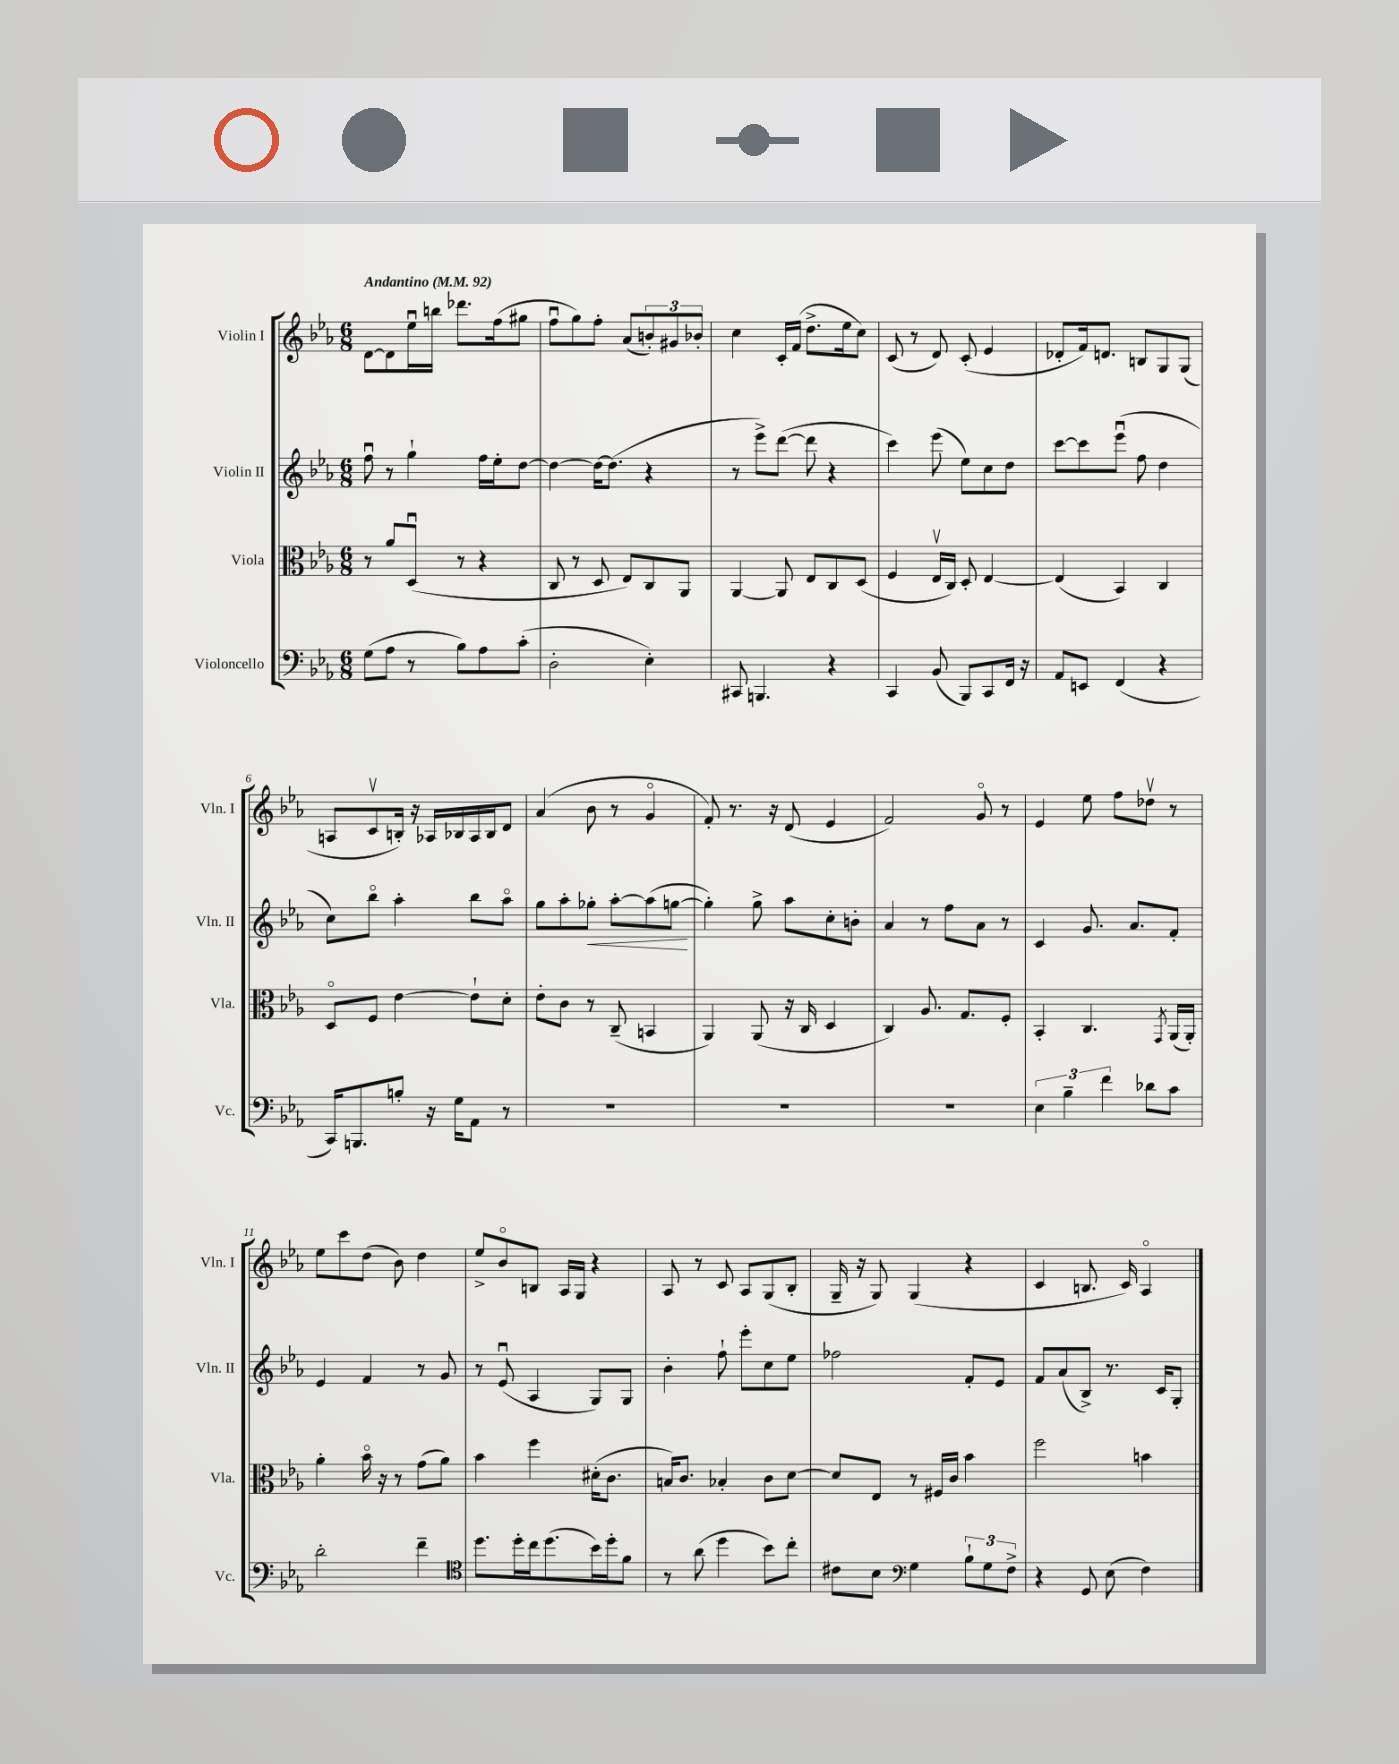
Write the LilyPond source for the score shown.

<<
\new StaffGroup <<
\new Staff = "s0" \with { instrumentName = "Violin I" shortInstrumentName = "Vln. I" } {
    \clef treble \key ees \major \numericTimeSignature \time 6/8 \tempo "Andantino" 4 = 92
    d'8~ d'8 ees''16\downbow b''16 des'''8. f''16( gis''8 |
    f''8\downbow g''8) f''8-. aes'8( \tuplet 3/2 { b'8-.) gis'8 bes'8-. } |
    c''4 c'16-. f'16( d''8.-> ees''16 c''8) |
    c'8( r8 d'8) c'8-.( ees'4 |
    des'8-. f'16) d'8. b8 g8 g8( |
    a8 c'8\upbow b16-.) r16 aes16 bes16 aes16 bes16 d'8 |
    aes'4( bes'8 r8 g'4\flageolet |
    f'8-.) r8. r16 d'8( ees'4 |
    f'2) g'8\flageolet r8 |
    ees'4 ees''8 f''8 des''8\upbow r8 |
    ees''8 c'''8 d''8( bes'8) d''4 |
    ees''8-> bes'8\flageolet b8 aes16 g16 r4 |
    aes8 r8 c'8 aes8 g8( bes8-. |
    g16-- r16 g8) g4( r4 |
    c'4 b8. c'16) aes4\flageolet \bar "|." |
}
\new Staff = "s1" \with { instrumentName = "Violin II" shortInstrumentName = "Vln. II" } {
    \clef treble \key ees \major \numericTimeSignature \time 6/8
    f''8\downbow r8 g''4-! f''16 ees''16-. d''8~ |
    d''4~ d''16~ d''8.( r4 |
    r8 ees'''8->) d'''8~( d'''8 r4 |
    c'''4) ees'''8( ees''8) c''8 d''8 |
    c'''8~ c'''8 ees'''8\downbow( f''8 d''4 |
    c''8) bes''8\flageolet aes''4-. bes''8 aes''8\flageolet |
    g''8 aes''8-. ges''8-.\< aes''8~-. aes''8( g''8~\! |
    g''4-.) g''8-> aes''8 c''8-. b'8-. |
    aes'4 r8 f''8 aes'8 r8 |
    c'4 g'8. aes'8. f'8-. |
    ees'4 f'4 r8 g'8 |
    r8 ees'8\downbow( aes4 g8) g8 |
    bes'4-. f''8-! ees'''8-. c''8 ees''8 |
    fes''2 f'8-. ees'8 |
    f'8 aes'8( bes8->) r8. c'16 g8-. \bar "|." |
}
\new Staff = "s2" \with { instrumentName = "Viola" shortInstrumentName = "Vla." } {
    \clef alto \key ees \major \numericTimeSignature \time 6/8
    r8 aes'8 d8\downbow( r8 r4 |
    c8 r8 d8 ees8) c8 aes,8 |
    aes,4~ aes,8 ees8 c8 d8( |
    f4 ees16\upbow c16) d8-. ees4~ |
    ees4( bes,4) c4 |
    d8\flageolet f8 ees'4~ ees'8-! d'8-. |
    ees'8-. c'8 r8 c8--( b,4 |
    aes,4) aes,8( r16 c16 d4 |
    c4) aes8. g8. f8-. |
    bes,4-. c4. \acciaccatura { g,8 } aes,16( aes,16-.) |
    aes'4-. bes'16\flageolet r16 r8 g'8( aes'8) |
    bes'4 f''4 dis'16-.( c'8. |
    b16) c'8. bes4-. c'8 d'8~ |
    d'8 ees8 r8 fis16 c'16 bes'4 |
    f''2 b'4 \bar "|." |
}
\new Staff = "s3" \with { instrumentName = "Violoncello" shortInstrumentName = "Vc." } {
    \clef bass \key ees \major \numericTimeSignature \time 6/8
    g8( aes8 r8 bes8) aes8 c'8-.( |
    d2-. ees4-.) |
    cis,8 b,,4. r4 |
    c,4 bes,8( bes,,8) c,8 f,16 r16 |
    aes,8 e,8 f,4( r4 |
    c,16) b,,8. b8-. r16 g16 aes,8 r8 |
    R2. |
    R2. |
    R2. |
    \tuplet 3/2 { ees4 bes4-- f'4 } des'8 c'8 |
    d'2-. f'4-- |
    \clef tenor d''8. d''16-. c''16 d''8.( bes'16) d''16-. f'8 |
    r8 aes'8( d''4 bes'8) c''8-. |
    cis'8 bes8 \clef bass g4 \tuplet 3/2 { bes8-! g8 f8-> } |
    r4 g,8 ees8( f4) \bar "|." |
}
>>
>>
